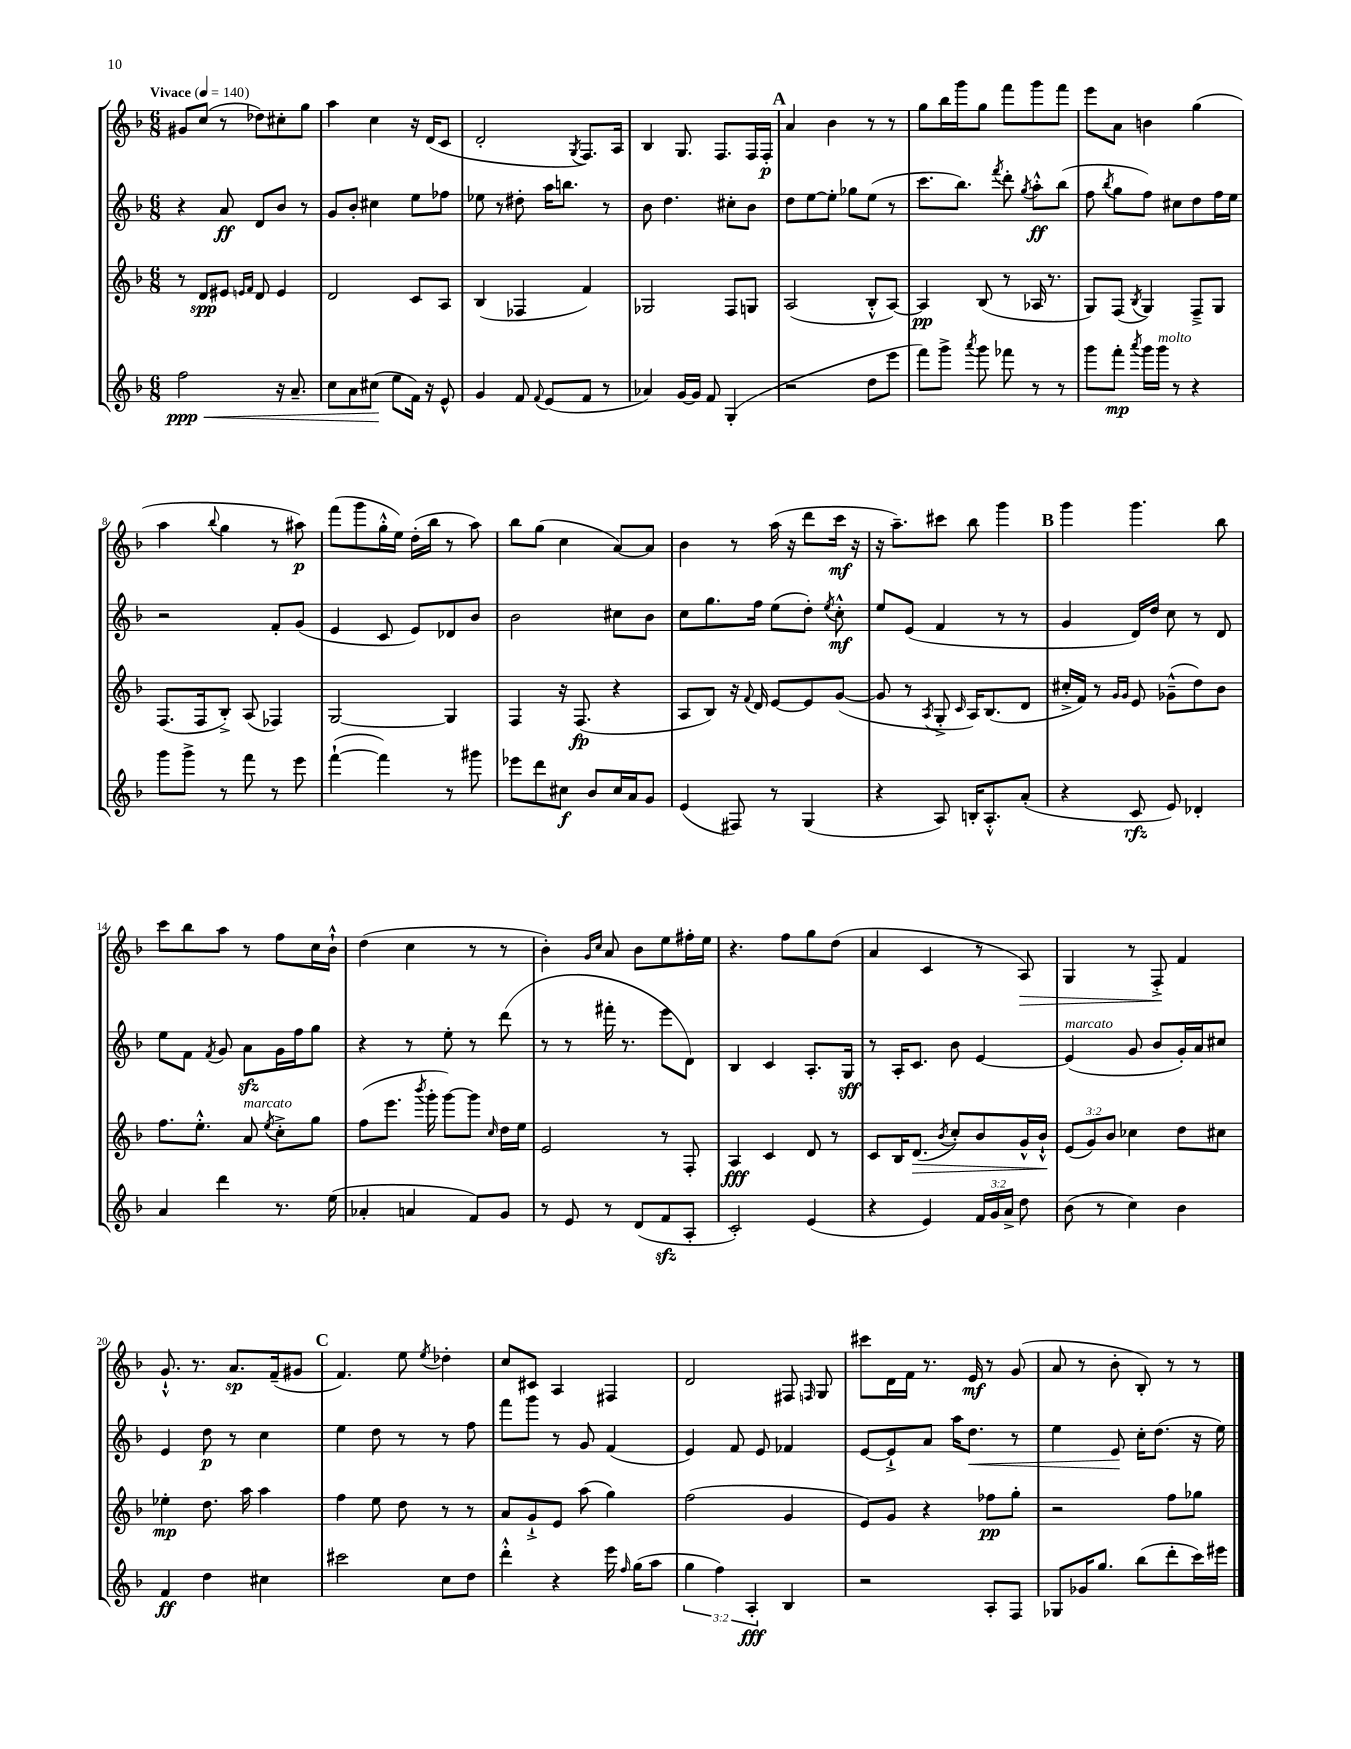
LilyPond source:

<<
\new StaffGroup <<
\new Staff = "s0" {
    \clef treble \key f \major \numericTimeSignature \time 6/8 \tempo "Vivace" 4 = 140
    \autoBeamOff gis'8[ c''8]( r8 des''8[) cis''8-. g''8] |
    a''4 c''4 r16 d'16[( c'8] |
    d'2-. \acciaccatura { g8 } f8.[) a16] |
    bes4 g8. f8.[ f16 f16]-.\p |
    \mark \markup { \bold "A" } a'4 bes'4 r8 r8 |
    g''8[ bes''16 g'''16 g''8] f'''8[ g'''8 f'''8] |
    e'''8[ a'8] b'4 g''4( |
    a''4 \appoggiatura { bes''8 } g''4 r8 ais''8\p) |
    f'''8[( g'''8 g''16-.-^ e''16]) d''16[-.( bes''16] r8 a''8) |
    bes''8[ g''8]( c''4 a'8[~) a'8] |
    bes'4 r8 a''16( r16 d'''8[ c'''16]\mf r16 |
    r16 a''8.[--) cis'''8] bes''8 g'''4 |
    \mark \markup { \bold "B" } g'''4 g'''4. bes''8 |
    c'''8[ bes''8 a''8] r8 f''8[ c''16 bes'16]-!-^ |
    d''4( c''4 r8 r8 |
    bes'4-.) \grace { g'16[ c''16] } a'8 bes'8[ e''8 fis''16-. e''16] |
    r4. f''8[ g''8 d''8]( |
    a'4 c'4 r8 a8\>) |
    g4 r8 f8-.->\! f'4 |
    g'8.-!-^ r8. a'8.[\sp f'16--( gis'8] |
    \mark \markup { \bold "C" } f'4.) e''8 \acciaccatura { e''8 } des''4-. |
    c''8[ cis'8] a4 fis4 |
    d'2 fis8 \grace { f16 } g8 |
    cis'''8[ d'16 f'16] r8. e'16\mf r8 g'8( |
    a'8 r8 bes'8-. bes8-.) r8 r8 \bar "|." |
}
\new Staff = "s1" {
    \clef treble \key f \major \numericTimeSignature \time 6/8
    \autoBeamOff r4 a'8\ff d'8[ bes'8] r8 |
    g'8[ bes'8]-. cis''4 e''8[ fes''8] |
    ees''8 r8 dis''8-. a''16[ b''8.] r8 |
    bes'8 d''4. cis''8[-. bes'8] |
    \mark \markup { \bold "A" } d''8[ e''8~ e''8]-. ges''8[ e''8]( r8 |
    c'''8.[ bes''8.]) \acciaccatura { f'''8 } d'''8-. \acciaccatura { g''8 } a''8[-.-^\ff bes''8]( |
    f''8 \acciaccatura { bes''8 } g''8[ f''8]) cis''8[ d''8 f''16 e''16] |
    r2 f'8[-. g'8]( |
    e'4 c'8 e'8[) des'8 bes'8] |
    bes'2 cis''8[ bes'8] |
    c''8[ g''8. f''16] e''8[( d''8]-.) \acciaccatura { e''8 } c''8-.-^\mf |
    e''8[ e'8]( f'4 r8 r8 |
    \mark \markup { \bold "B" } g'4 d'16[) d''16] c''8 r8 d'8 |
    e''8[ f'8] \acciaccatura { f'8 } g'8 a'8[\sfz g'16 f''16 g''8] |
    r4 r8 e''8-. r8 d'''8( |
    r8 r8 fis'''16-. r8. e'''8[ d'8]) |
    bes4 c'4 a8.[-. g16]\sff |
    r8 a16[-. c'8.] bes'8 e'4~ |
    e'4^\markup { \italic "marcato" }( g'8 bes'8[ g'16-.) a'16 cis''8] |
    e'4 d''8\p r8 c''4 |
    \mark \markup { \bold "C" } e''4 d''8 r8 r8 f''8 |
    f'''8[ g'''8] r8 g'8 f'4( |
    e'4) f'8 e'8 fes'4 |
    e'8[~ e'8-!-> a'8] a''16[ d''8.]\< r8 |
    e''4 e'8\! c''16[-. d''8.]( r16 e''16) \bar "|." |
}
\new Staff = "s2" {
    \clef treble \key f \major \numericTimeSignature \time 6/8 \override Staff.TupletNumber.text = #tuplet-number::calc-fraction-text
    \autoBeamOff r8 d'8[\spp eis'8] \grace { e'16[ f'16] } d'8 e'4 |
    d'2 c'8[ a8] |
    bes4( fes4 f'4) |
    ges2 f8[ g8] |
    \mark \markup { \bold "A" } a2( bes8[-.-^ a8]~) |
    a4\pp bes8( r8 aes16 r8. |
    g8[) f8]( \acciaccatura { bes8 } g4) f8[---> g8] |
    f8.[( f16 bes8]-.->) a8( fes4) |
    g2~ g4 |
    f4 r16 f8.\fp( r4 |
    a8[ bes8]) r16 \appoggiatura { f'8 } d'16 e'8[~ e'8 g'8]~( |
    g'8 r8 \acciaccatura { a8 } g8-.-> \grace { c'16 } a16[) bes8.( d'8] |
    \mark \markup { \bold "B" } cis''16[-.-> f'16]) r8 \grace { g'16[ g'16] } e'8 ges'8[---^( d''8) bes'8] |
    f''8.[ e''8.]-.-^ a'8^\markup { \italic "marcato" } \acciaccatura { e''8 } c''8[-.-> g''8] |
    f''8[( e'''8.] \acciaccatura { bes'''8 } g'''16-. g'''8[~) g'''8] \grace { c''16 } d''16[ e''16] |
    e'2 r8 f8-. |
    a4\fff c'4 d'8 r8 |
    c'8[ bes16 d'8.]\>( \acciaccatura { bes'8 } c''8[-.) bes'8 g'16-^ bes'16]-!-^\! |
    \tuplet 3/2 { e'8[( g'8) bes'8] } ces''4 d''8[ cis''8] |
    ees''4-.\mp d''8. a''16 a''4 |
    \mark \markup { \bold "C" } f''4 e''8 d''8 r8 r8 |
    a'8[ g'8-!-> e'8] a''8( g''4) |
    f''2( g'4 |
    e'8[) g'8] r4 fes''8[\pp g''8]-. |
    r2 f''8[ ges''8] \bar "|." |
}
\new Staff = "s3" {
    \clef treble \key f \major \numericTimeSignature \time 6/8 \override Staff.TupletNumber.text = #tuplet-number::calc-fraction-text
    \autoBeamOff f''2\ppp\< r16 a'8.-- |
    c''8[ a'8 cis''8]\!( e''8[ f'16]) r16 e'8-^ |
    g'4 f'8 \appoggiatura { f'8 } e'8[( f'8] r8 |
    aes'4) g'16[~ g'16] f'8 g4-.( |
    \mark \markup { \bold "A" } r2 d''8[ e'''8] |
    f'''8[) g'''8]-> \acciaccatura { a'''8 } g'''8 fes'''8 r8 r8 |
    g'''8[ f'''8]-.\mp \acciaccatura { a'''8 } g'''16[ g'''16]^\markup { \italic "molto" } r8 r4 |
    g'''8[ g'''8]-> r8 f'''8 r8 e'''8 |
    f'''4~-!( f'''4) r8 gis'''8 |
    ees'''8[ d'''8 cis''8]\f bes'8[ cis''16 a'16 g'8] |
    e'4( fis8) r8 g4( |
    r4 a8) b16[-. a8.-.-^ a'8]-.( |
    \mark \markup { \bold "B" } r4 c'8\rfz e'8) des'4-. |
    a'4 d'''4 r8. e''16( |
    aes'4-. a'4 f'8[) g'8] |
    r8 e'8 r8 d'8[( f'8\sfz a8]-. |
    c'2-.) e'4( |
    r4 e'4) \tuplet 3/2 { f'16[ g'16 a'16]-> } d''8 |
    bes'8( r8 c''4) bes'4 |
    f'4\ff d''4 cis''4 |
    \mark \markup { \bold "C" } cis'''2 c''8[ d''8] |
    d'''4-.-^ r4 e'''16 \grace { f''16 } g''16[( a''8] |
    \tuplet 3/2 { g''4 f''4) a4-.\fff } bes4 |
    r2 a8[-. f8] |
    ges8[ ges'16 g''8.] bes''8[( d'''8-. c'''16) eis'''16] \bar "|." |
}
>>
>>
